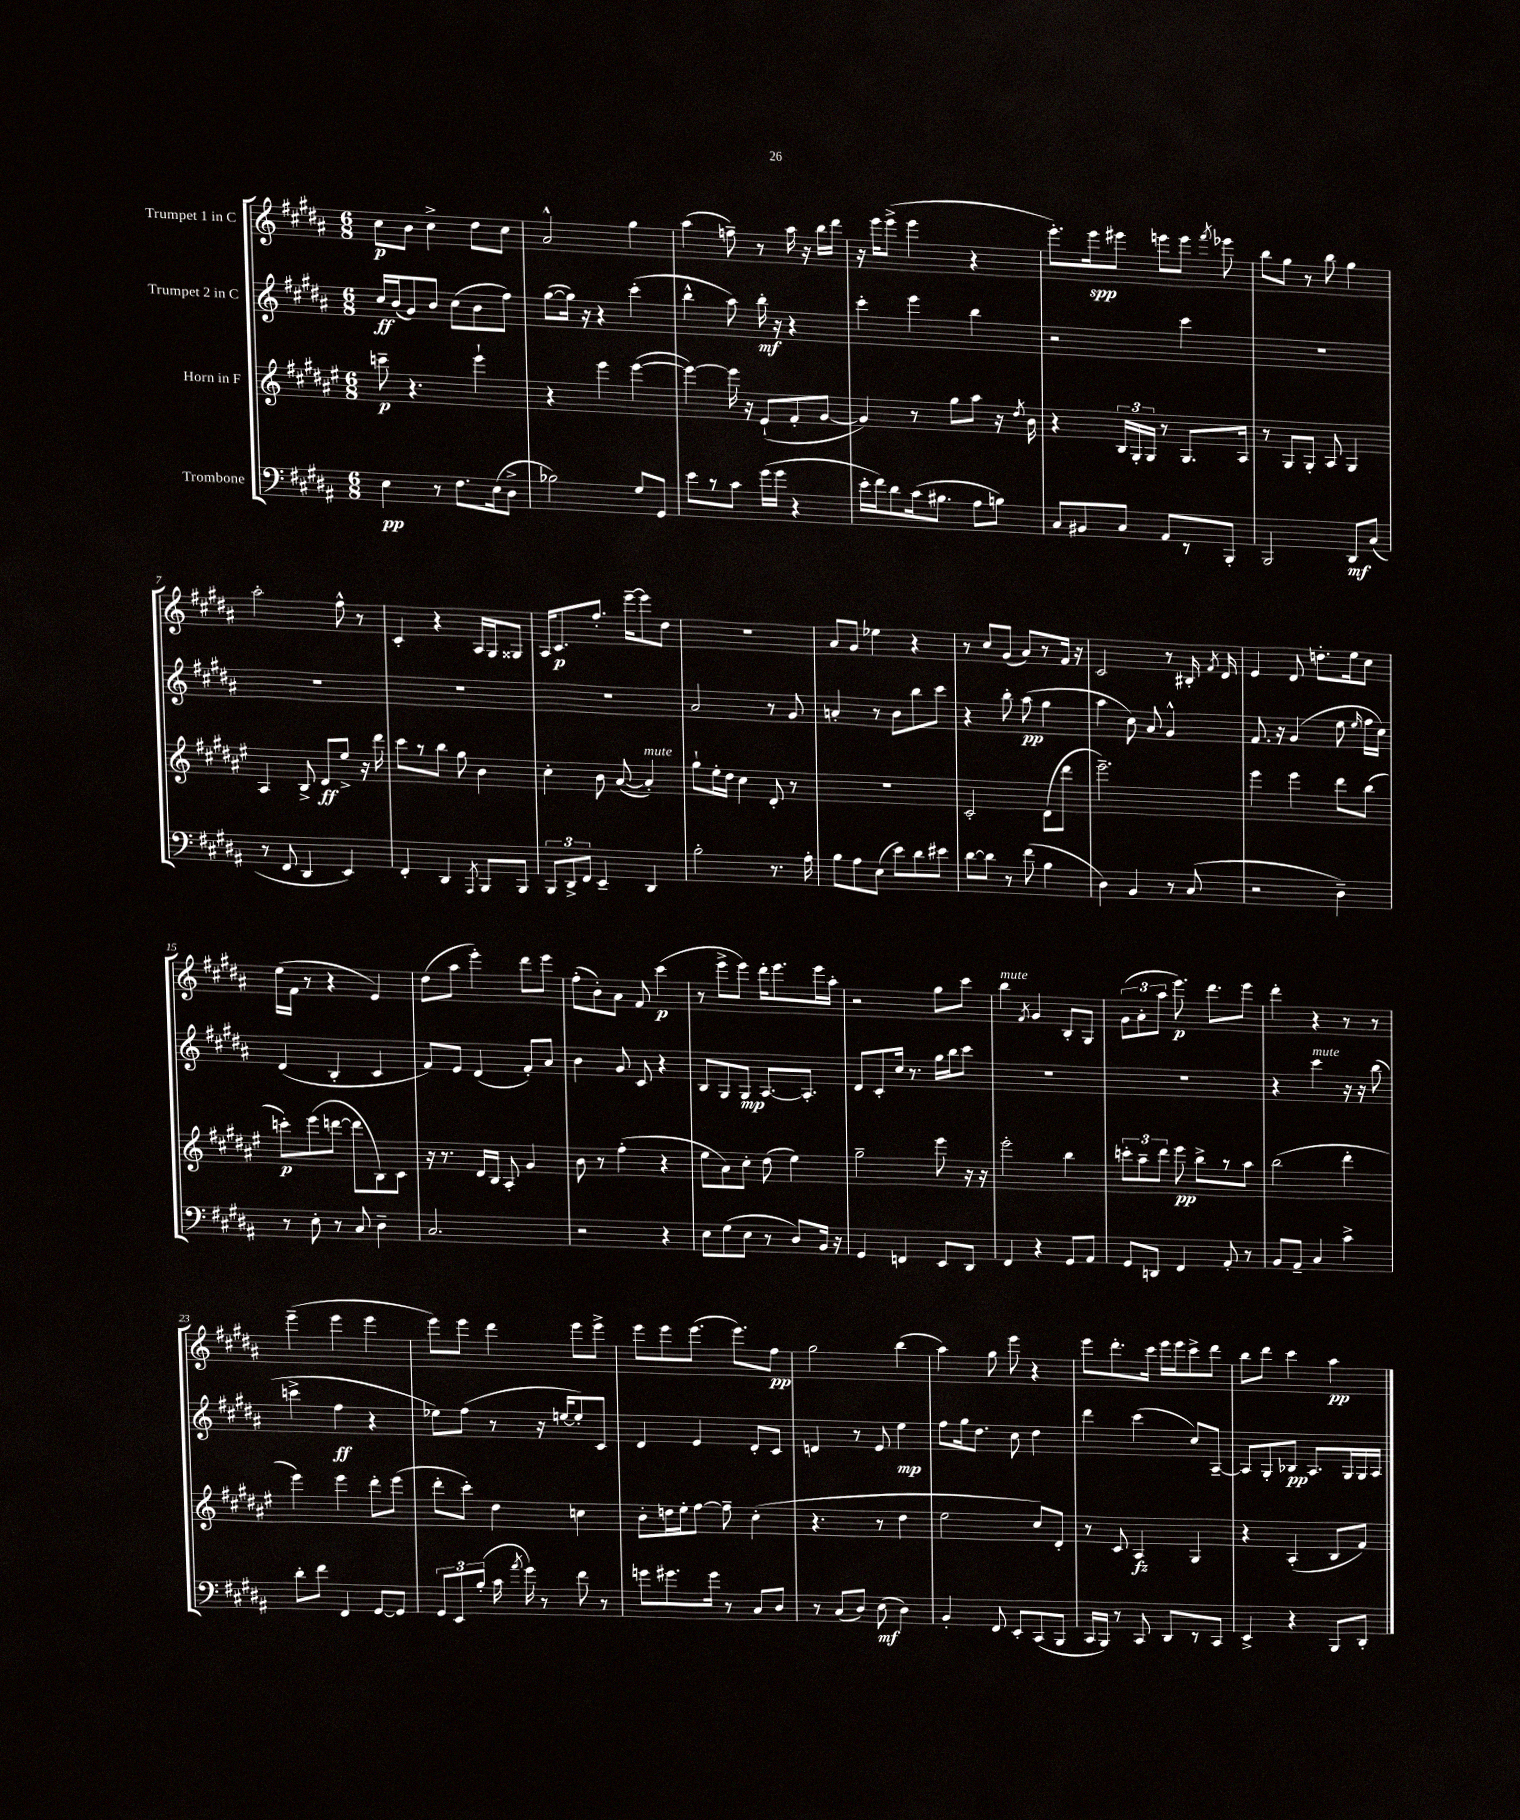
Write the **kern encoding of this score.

**kern	**kern	**kern	**kern
*staff4	*staff3	*staff2	*staff1
*clefF4	*clefG2	*clefG2	*clefG2
*k[f#c#g#d#a#]	*k[f#c#g#d#a#e#]	*k[f#c#g#d#a#]	*k[f#c#g#d#a#]
*M6/8	*M6/8	*M6/8	*M6/8
4E\	8ccc~\	16cc#/LL	8cc#\L
.	.	(16b/J	.
.	4.r	8g#/)	8b\J
8r	.	8b/J	4cc#^\
8.F#\L	.	(8cc#\L	.
.	4eee#`\	8b\	8dd#\L
(16E\k	.	.	.
8D#^\J	.	8ff#\J)	8cc#\J
=	=	=	=
2B-\)	4r	([8gg#\L	2a#^^/
.	.	16gg#\]Jk)	.
.	.	16r	.
.	4eee#\	4r	.
8G#/L	([4eee#\	(4ccc#'\	4gg#\
8GG#/J	.	.	.
=	=	=	=
8e\L	4eee#\_)	4bb^^\	(4aa#\
8r	.	.	.
8c#\J	16eee#\]	8aa#\)	8ff~\)
.	16r	.	.
(16g#\LL	(8e#`/L	16bb'\	8r
16g#\JJ	.	16r	.
4r	8f#'/	4r	16aa#\
.	.	.	16r
.	[8g#/J	.	16bb\LL
.	.	.	16ddd#\JJ
=	=	=	=
16e'\LL	4g#/])	4ccc#'\	16r
16f#\J)	.	.	16eee\LK
8d#\	.	.	(8eee^\J
(16c#\k	8r	4eee\	4eee\
8.B#\J	.	.	.
.	8gg#\L	.	.
8A#\L	8aa#\J	4bb\	4r
8B\J)	16r	.	.
.	8qdd#/	.	.
.	16b\	.	.
=	=	=	=
8C#/L	4r	2r	8.eee'\L)
8BB#/	.	.	.
.	.	.	16eee\k
8C#/J	24B/LL	.	8eee#\J
.	24G#'/	.	.
.	24G#/JJ	.	.
8AA#/L	8r	.	8eee\L
8r	8.G#/L	4ccc#\	8eee\J
.	.	.	8qfff#/
8BBB'/J	.	.	8eee-\
.	16A#/Jk	.	.
=	=	=	=
2BBB/	8r	2.r	8bb\L
.	8G#/L	.	8gg#\J
.	8G#'/J	.	8r
.	8A#/	.	8bb\
8DD#/L	4G#/	.	4gg#\
(8C#/J	.	.	.
=	=	=	=
8r	4A#/	2.r	2aa#'\
8FF#/	.	.	.
4DD#/	8B^/	.	.
.	8d#/L	.	.
4EE/)	8ee#^/J	.	8ff#^^\
.	16r	.	8r
.	16ddd#\	.	.
=	=	=	=
4FF#'/	8ccc#\L	2.r	4c#'/
.	8r	.	.
4DD#/	8bb\J	.	4r
.	8gg#\	.	.
8qAAA#/	.	.	.
8BBB/L	4b\	.	16A#/LL
.	.	.	16G#/J
8BBB/J	.	.	8G##/J
=	=	=	=
12BBB/L	4cc#'\	2.r	16A#/LK
.	.	.	8.c#/
12DD#^/	.	.	.
12FF#/J	.	.	.
4EE~/	8b\	.	8.ff#'/J
.	([8a#/	.	.
.	.	.	[16eee~\LK
4DD#/	4a#'/])	.	8eee\]
.	.	.	8dd#\J
=	=	=	=
2B'\	8gg#`\L	2a#/	2.r
.	16ee#'\L	.	.
.	16dd#\JJ	.	.
.	4cc#\	.	.
8.r	8d#'/	8r	.
.	8r	8g#/	.
16A#'\	.	.	.
=	=	=	=
8B\L	2.r	4a'/	8a#/L
8A#\	.	.	8g#/J
(8E\J	.	8r	4ee-\
8e\L)	.	8b\L	.
8d#\	.	8bb\	4r
8e#\J	.	8ccc#\J	.
=	=	=	=
[8d#\L	2c#'/	4r	8r
8d#\]J	.	.	8cc#/L
8r	.	8bb'\	(8g#/J
(8f#\	.	(8aa#\	8a#/L)
4B\	(8d#\L	4gg#\	8r
.	8ddd#\J	.	16f#/Jk
.	.	.	16r
=	=	=	=
4D#\)	2.eee#~\)	4aa#\	2c#/
4BB/	.	8cc#\)	.
.	.	8a#/	.
8r	.	4g#^^/	8r
(8C#/	.	.	16B#'/
.	.	.	8qf#/
.	.	.	16d#/
=	=	=	=
2r	4eee#\	8.f#/	4e/
.	.	16r	.
.	4eee#\	(4g#/	8d#/
.	.	.	8.dd'\L
4D#~\)	8ddd#\L	8ee\	.
.	.	.	16ee\k
.	.	16qqee/	.
.	(8bb\J	16ff#\LL	8cc#\J
.	.	16cc#\JJ)	.
=	=	=	=
8r	8ccc'\L)	(4d#/	(16ee\LL
.	.	.	16f#\JJ
8E'\	(8eee#\	.	8r
8r	[8ddd\J	4B'/	4r
8C#/	8ddd\]L	.	.
4D#~\	8B\)	4c#/	4e/)
.	8c#\J	.	.
=	=	=	=
2.C#/	16r	8f#/L)	(8dd#\L
.	8.r	.	.
.	.	8e/J	8aa#\J
.	16d#/LL	(4d#/	4eee'\)
.	16B/JJ	.	.
.	8A#'/	.	.
.	4g#/	8f#'/L)	8ddd#\L
.	.	8a#/J	8eee\J
=	=	=	=
2r	8b\	4b\	(8ff#'\L
.	8r	.	8b'\)
.	(4ff#'\	8g#/	8a#\J
.	.	8c#/	8f#/
4r	4r	4r	(4ccc#\
=	=	=	=
8E\L	8ee#\L	8B/L	8r
(8G#\	8a#\)	8G#/	8eee^\L
8E\J	8cc#'\J	8G#/J	8eee\J)
8r	(8dd#\	[8.A#/L	16ddd#'\LK
.	.	.	8.eee\
8D#/L)	4ee#\)	.	.
.	.	8.A#'/]J	.
16BB/Jk	.	.	16eee\L
16r	.	.	16aa#'\JJ
=	=	=	=
4GG#/	2gg#~\	8d#/L	2r
.	.	8c#'/	.
4FF/	.	16cc#/Jk	.
.	.	8.r	.
8EE/L	8eee#\	16gg#\LL	8gg#\L
.	.	16bb\J	.
8DD#/J	16r	8ccc#\J	8ccc#\J
.	16r	.	.
=	=	=	=
4FF#/	2eee#'\	2.r	4bb\
.	.	.	8qf#/
4r	.	.	4g#/
8GG#/L	4bb\	.	8B'/L
8AA#/J	.	.	8G#/J
=	=	=	=
8GG#/L	12ccc'\L	2.r	(12g#\L
.	12aa#~\	.	12a#'\
8DD/J	.	.	.
.	12ddd#\J	.	12aa#\J
4FF#/	8eee#\	.	8.eee\)
.	8bb^\L	.	.
.	.	.	8.ddd#\L
8AA#'/	8r	.	.
8r	8aa#\J	.	8eee\J
=	=	=	=
8BB/L	(2bb\	4r	4ddd#'\
8AA#~/J	.	.	.
4C#/	.	4ccc#\	4r
4c#^\	4ddd#'\	16r	8r
.	.	16r	.
.	.	(8bb\	8r
=	=	=	=
8d#'\L	4eee#\)	4ccc^\	(4eee~\
8f#\J	.	.	.
4FF#/	4eee#\	4ff#\	4eee\
[8GG#/L	8ddd#'\L	4r	4eee\
8GG#/]J	(8eee#\J	.	.
=	=	=	=
12GG#/L	8ddd#'\L	8ee-\L)	8eee\L)
12EE/	.	.	.
.	8ccc#'\J)	(8ff#\J	8eee\J
(12B'/J	.	.	.
16c#\	4dd#\	8r	4ddd#\
8qa#/	.	.	.
16g#\)	.	.	.
8r	.	16r	.
.	.	[16ee/LK	.
8f#\	4cc\	8ee'/])	8eee\L
8r	.	8c#/J	8eee^\J
=	=	=	=
8g\L	8b'\L	4d#/	8eee\L
8.g#\	16dd\L	.	8eee\
.	16ee#'\J	.	.
.	[8ff#\J	4e/	(8.eee\J
16g#\Jk	.	.	.
8r	8ff#~\]	.	.
.	.	.	8.eee\L)
8C#/L	(4cc#'\	8d#'/L	.
8D#/J	.	8c#/J	8ff#\J
=	=	=	=
8r	4.r	4d/	2gg#\
(8C#/L	.	.	.
8D#/J)	.	8r	.
(8E\	8r	8e/	.
4D#\)	4dd#\	4ee\	(4bb\
=	=	=	=
4BB'/	2ee#\	8ff#\L	4aa#\)
.	.	16gg#\k	.
.	.	8.dd#\J	.
8FF#/	.	.	8gg#\
8EE'/L	.	8cc#\	8eee\
(8CC#/	8cc#/L)	4dd#\	4r
8BBB/J	8d#'/J	.	.
=	=	=	=
16CC#/LL	8r	4ddd#\	8eee\L
16BBB/JJ)	.	.	.
8r	8c#/	.	8.ddd#'\
8CC#/	4A#/	(4ccc#\	.
.	.	.	16ccc#\Jk
8DD#/L	.	.	16eee\LL
.	.	.	16eee\J
8r	4G#/	8cc#/L)	8ccc#^\
8CC#/J	.	[8A#~/J	8ddd#\J
=	=	=	=
4EE^/	4r	8A#/]L	8bb\L
.	.	8G#'/	8ddd#\J
4r	(4A#'/	8B-/J	4ccc#\
.	.	8.A#/L	.
8BBB/L	8B/L	.	4aa#\
.	.	16G#/L	.
8DD#'/J	8f#/J)	16G#/	.
.	.	16A#/JJ	.
==	==	==	==
*-	*-	*-	*-
